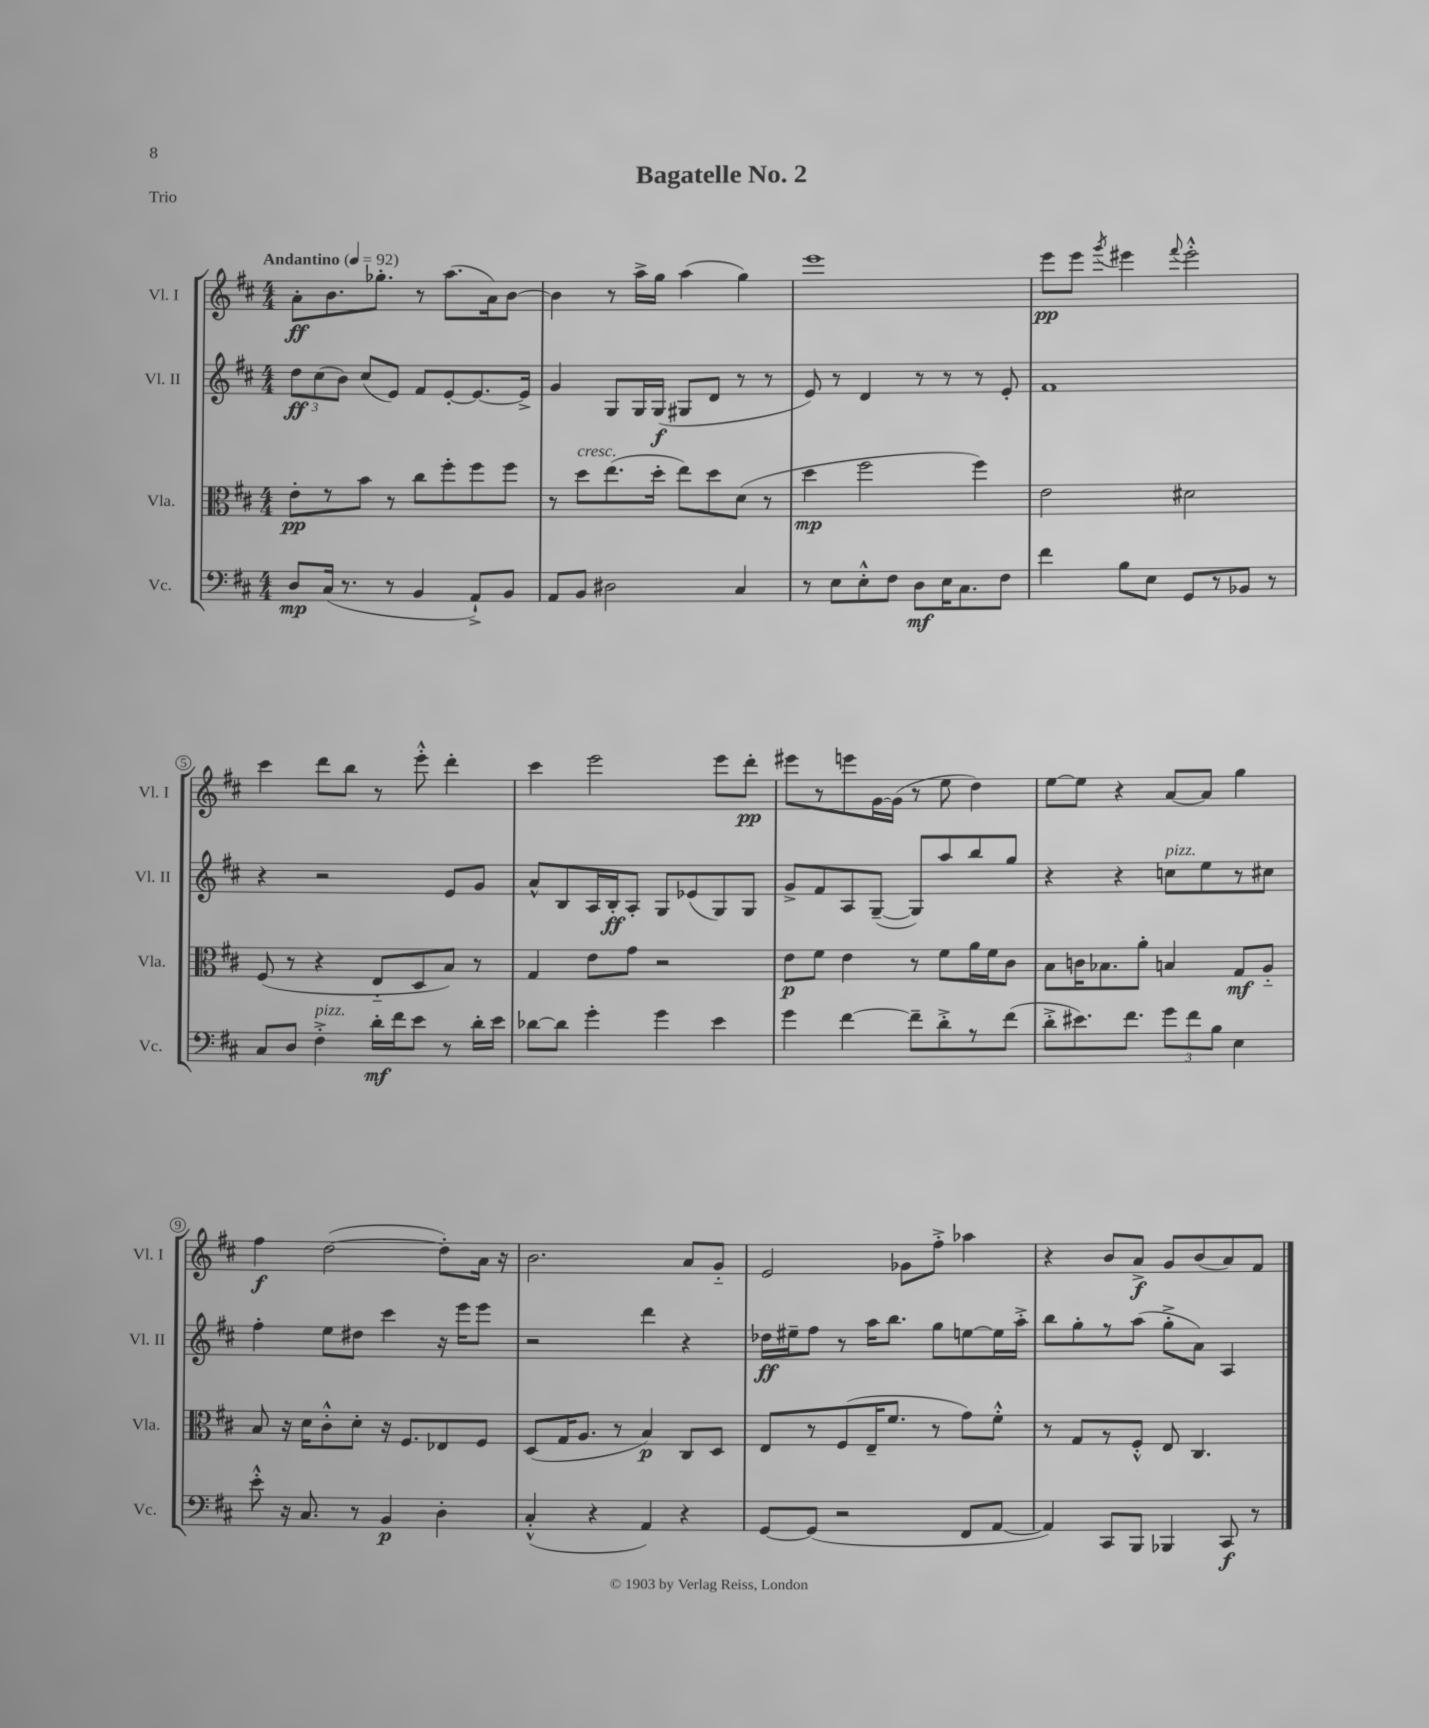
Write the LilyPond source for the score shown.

\header { title = "Bagatelle No. 2" piece = "Trio" }
<<
\new StaffGroup <<
\new Staff = "s0" \with { instrumentName = "Vl. I" shortInstrumentName = "Vl. I" } {
    \clef treble \key d \major \numericTimeSignature \time 4/4 \tempo "Andantino" 4 = 92
    \autoBeamOff a'8[-.\ff b'8. ges''8.]-. r8 a''8.[( a'16) b'8]~ |
    b'4 r8 a''16[-> g''16] a''4( g''4) |
    e'''1 |
    e'''8[\pp e'''8] \acciaccatura { g'''8 } eis'''4 \appoggiatura { fis'''8 } eis'''2-.-^ |
    cis'''4 d'''8[ b''8] r8 e'''8-.-^ d'''4-. |
    cis'''4 e'''2 e'''8[ d'''8]-.\pp |
    eis'''8[ r8 e'''8 g'16~ g'16]( r8 e''8 d''4) |
    e''8[~ e''8] r4 a'8[~ a'8] g''4 |
    fis''4\f d''2~( d''8[-.) a'16] r16 |
    b'2. a'8[ g'8]-_ |
    e'2 ges'8[ fis''8]-.-> aes''4 |
    r4 b'8[ a'8]->\f g'8[ b'8( a'8) fis'8] \bar "|." |
}
\new Staff = "s1" \with { instrumentName = "Vl. II" shortInstrumentName = "Vl. II" } {
    \clef treble \key d \major \numericTimeSignature \time 4/4
    \autoBeamOff \tuplet 3/2 { d''8[\ff cis''8( b'8]) } cis''8[( e'8]) fis'8[ e'8~-. e'8.~ e'16]-> |
    g'4 g8[ g16 g16]\f( gis8[ d'8] r8 r8 |
    e'8) r8 d'4 r8 r8 r8 e'8-. |
    fis'1 |
    r4 r2 e'8[ g'8] |
    a'8[-^ b8 a16 b16-.\ff a8]-. g8[ ees'8( g8) g8] |
    g'8[-> fis'8 a8 g8]~--( g8[) a''8 b''8 g''8] |
    r4 r4 c''8[^\markup { \italic "pizz." } e''8 r8 cis''8] |
    fis''4-. e''8[ dis''8] cis'''4 r16 e'''16[ e'''8] |
    r2 d'''4 r4 |
    des''16[\ff eis''16-- fis''8] r8 a''16[ b''8.] g''8[ e''8~ e''16 a''16]-.-> |
    b''8[ g''8-. r8 a''8]( g''8[-.-> a'8]) a4 \bar "|." |
}
\new Staff = "s2" \with { instrumentName = "Vla." shortInstrumentName = "Vla." } {
    \clef alto \key d \major \numericTimeSignature \time 4/4
    \autoBeamOff e'8[-.\pp r8 b'8] r8 cis''8[ fis''8-. fis''8 fis''8] |
    r8 d''8[^\markup { \italic "cresc." } e''8.( d''16]-. e''8[) d''8 d'8]( r8 |
    d''4\mp fis''2 fis''4) |
    e'2 dis'2 |
    fis8( r8 r4 e8[-_ d8 b8]) r8 |
    g4 e'8[ g'8] r2 |
    e'8[\p fis'8] e'4 r8 fis'8[ a'16 fis'16 cis'8] |
    b8[ c'16 bes8. a'8]-. b4 g8[\mf a8]-_ |
    b8 r16 d'16[ cis'8-.-^ d'8]-. r16 fis8.[ ees8 fis8] |
    d8[( g16 a8.] r8 b4\p) cis8[ d8] |
    e8[ r8 fis8( e16-- fis'8.] r8 g'8[) fis'8]-.-^ |
    r8 g8[ r8 fis8]-.-^ e8 cis4. \bar "|." |
}
\new Staff = "s3" \with { instrumentName = "Vc." shortInstrumentName = "Vc." } {
    \clef bass \key d \major \numericTimeSignature \time 4/4
    \autoBeamOff d8[\mp cis16]( r8. r8 b,4 a,8[-!->) b,8] |
    a,8[ b,8] dis2 cis4 |
    r8 e8[ e8-.-^ fis8] d8[\mf e16 cis8. fis8] |
    fis'4 b8[ e8] g,8[ r8 bes,8] r8 |
    cis8[ d8] fis4-.->^\markup { \italic "pizz." } d'16[-.\mf fis'16 e'8] r8 d'16[-. e'16] |
    des'8[~ des'8] g'4-. g'4 e'4 |
    g'4 fis'4~ fis'8[-- d'8-.-> r8 fis'8]( |
    d'8[-.-> eis'8.) fis'8.] \tuplet 3/2 { g'8[ fis'8 b8] } e4 |
    e'8-.-^ r16 cis8. r8 b,4\p d4-. |
    cis4-.-^( r4 a,4) r4 |
    g,8[~ g,8]( r2 fis,8[ a,8]~ |
    a,4) cis,8[ b,,8] bes,,4 cis,8\f r8 \bar "|." |
}
>>
>>
\layout { \context { \Score \override BarNumber.stencil = #(make-stencil-circler 0.1 0.3 ly:text-interface::print) } }
